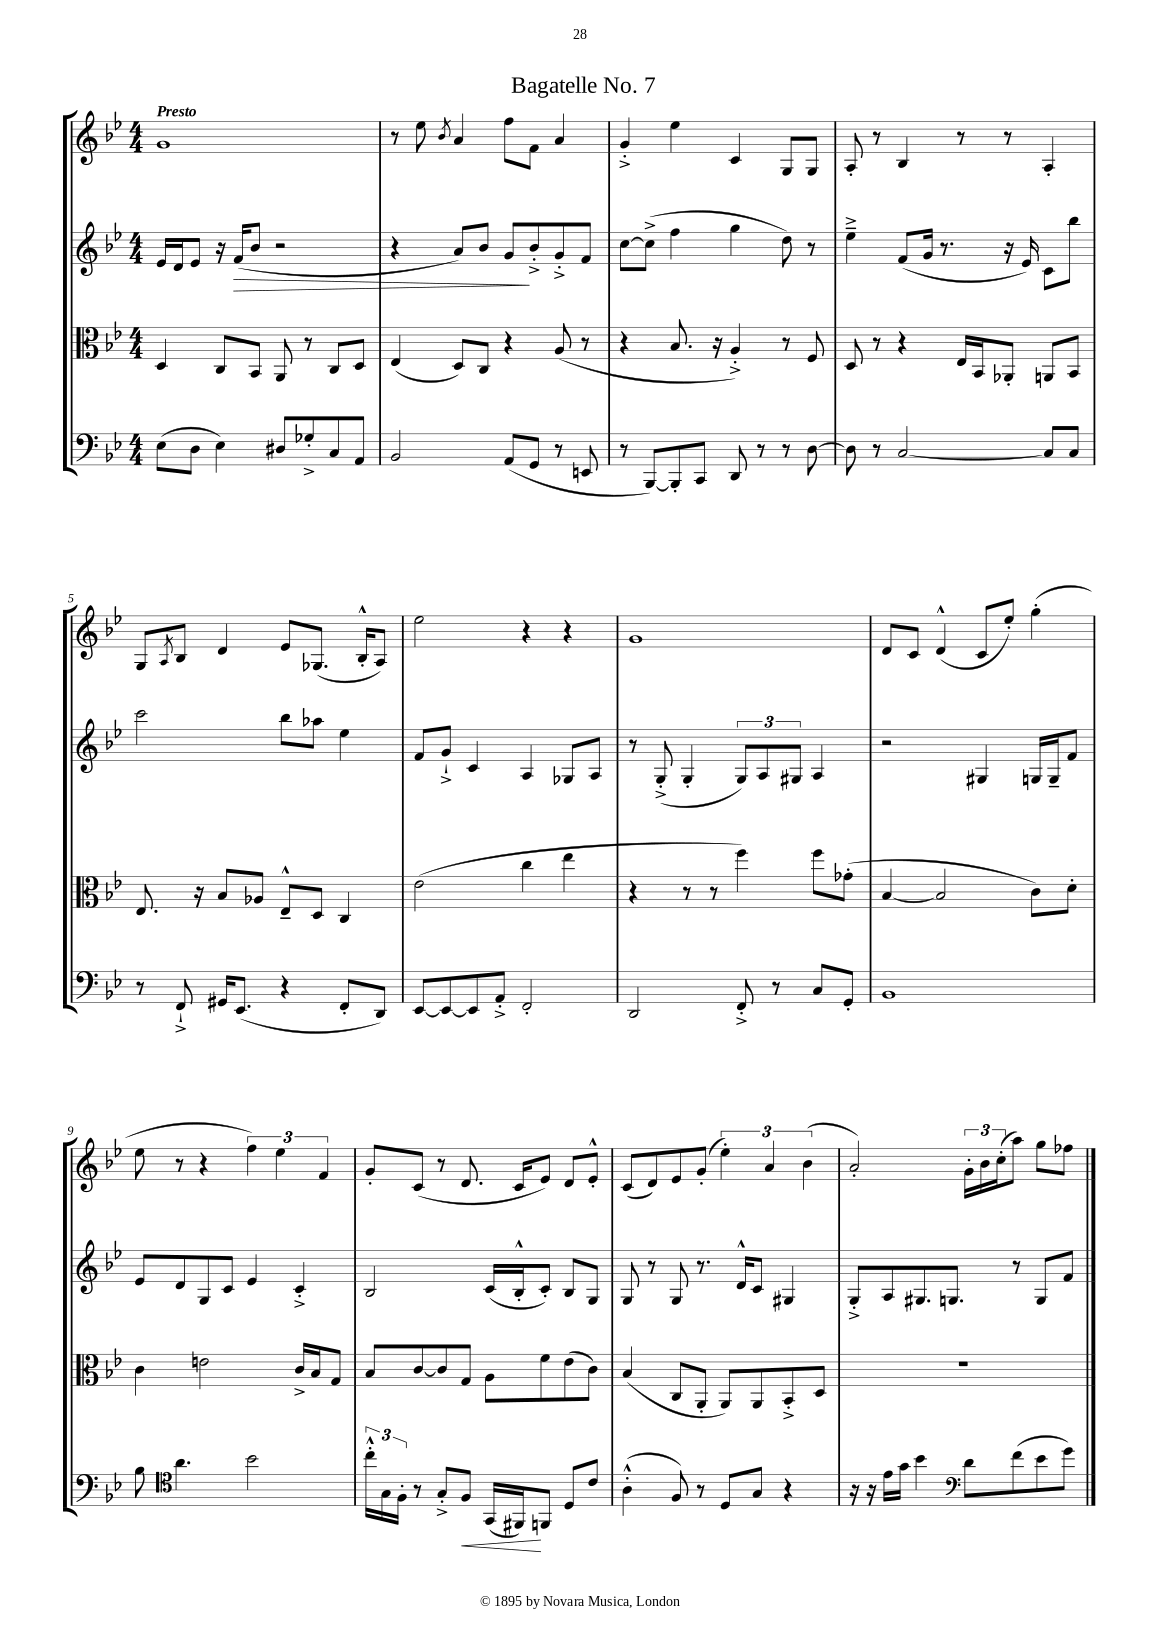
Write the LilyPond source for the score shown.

\header { title = "Bagatelle No. 7" }
<<
\new StaffGroup <<
\new Staff = "s0" {
    \clef treble \key bes \major \numericTimeSignature \time 4/4 \tempo "Presto"
    g'1 |
    r8 ees''8 \acciaccatura { bes'8 } a'4 f''8 f'8 a'4 |
    g'4-.-> ees''4 c'4 g8 g8 |
    a8-. r8 bes4 r8 r8 a4-. |
    g8 \acciaccatura { a8 } bes8 d'4 ees'8 ges8.( bes16-.-^ a8) |
    ees''2 r4 r4 |
    g'1 |
    d'8 c'8 d'4-^( c'8 ees''8-.) g''4-.( |
    ees''8 r8 r4 \tuplet 3/2 { f''4) ees''4 f'4 } |
    g'8-. c'8( r8 d'8. c'16 ees'8) d'8 ees'8-.-^ |
    c'8( d'8) ees'8 g'8-.( \tuplet 3/2 { ees''4-.) a'4 bes'4( } |
    a'2-.) \tuplet 3/2 { g'16-. bes'16 c''16-.( } a''8) g''8 fes''8 \bar "|." |
}
\new Staff = "s1" {
    \clef treble \key bes \major \numericTimeSignature \time 4/4
    ees'16 d'16 ees'8 r16 f'16\>( bes'8 r2 |
    r4 a'8) bes'8 g'8\! bes'8-.-> g'8-.-> f'8 |
    c''8~ c''8->( f''4 g''4 d''8) r8 |
    ees''4---> f'8( g'16 r8. r16 ees'16) c'8 bes''8 |
    c'''2 bes''8 aes''8 ees''4 |
    f'8 g'8-!-> c'4 a4 ges8 a8 |
    r8 g8-.->( g4-. \tuplet 3/2 { g8) a8 gis8 } a4 |
    r2 gis4 g16 g16-- f'8 |
    ees'8 d'8 g8 c'8 ees'4 c'4-.-> |
    bes2 c'16( bes16-.-^ c'8-.) bes8 g8 |
    g8 r8 g8 r8. d'16-^ c'8 gis4 |
    g8-.-> a8 gis8. g8. r8 g8 f'8 \bar "|." |
}
\new Staff = "s2" {
    \clef alto \key bes \major \numericTimeSignature \time 4/4
    d4 c8 bes,8 a,8 r8 c8 d8 |
    ees4( d8) c8 r4 a8( r8 |
    r4 bes8. r16 a4-.->) r8 f8 |
    d8 r8 r4 ees16 bes,16 aes,8-. a,8 bes,8 |
    ees8. r16 bes8 aes8 ees8---^ d8 c4 |
    ees'2( c''4 ees''4 |
    r4 r8 r8 f''4) f''8 ges'8-.( |
    bes4~ bes2 c'8) d'8-. |
    c'4 e'2 c'16-> bes16 g8 |
    bes8 c'8~ c'8 g8 a8 f'8 ees'8( c'8) |
    bes4( c8 a,8-. a,8) a,8 bes,8-.-> d8 |
    R1 \bar "|." |
}
\new Staff = "s3" {
    \clef bass \key bes \major \numericTimeSignature \time 4/4
    ees8( d8 ees4) dis8 ges8-.-> c8 a,8 |
    bes,2 a,8( g,8 r8 e,8 |
    r8 bes,,8~) bes,,8-. c,8 d,8 r8 r8 d8~ |
    d8 r8 c2~ c8 c8 |
    r8 f,8-!-> gis,16 ees,8.( r4 f,8-. d,8) |
    ees,8~ ees,8~ ees,8 a,8-.-> f,2-. |
    d,2 f,8-.-> r8 c8 g,8-. |
    bes,1 |
    bes8 \clef tenor a'4. bes'2 |
    \tuplet 3/2 { c''16-.-^ g16 f16-. } r8 g8-.-> f8\< g,16( fis,16\!) f,8 d8 c'8 |
    a4-.-^( f8) r8 d8 g8 r4 |
    r16 r16 ees'16 g'16 bes'4 \clef bass d'8 f'8( ees'8 g'8) \bar "|." |
}
>>
>>
